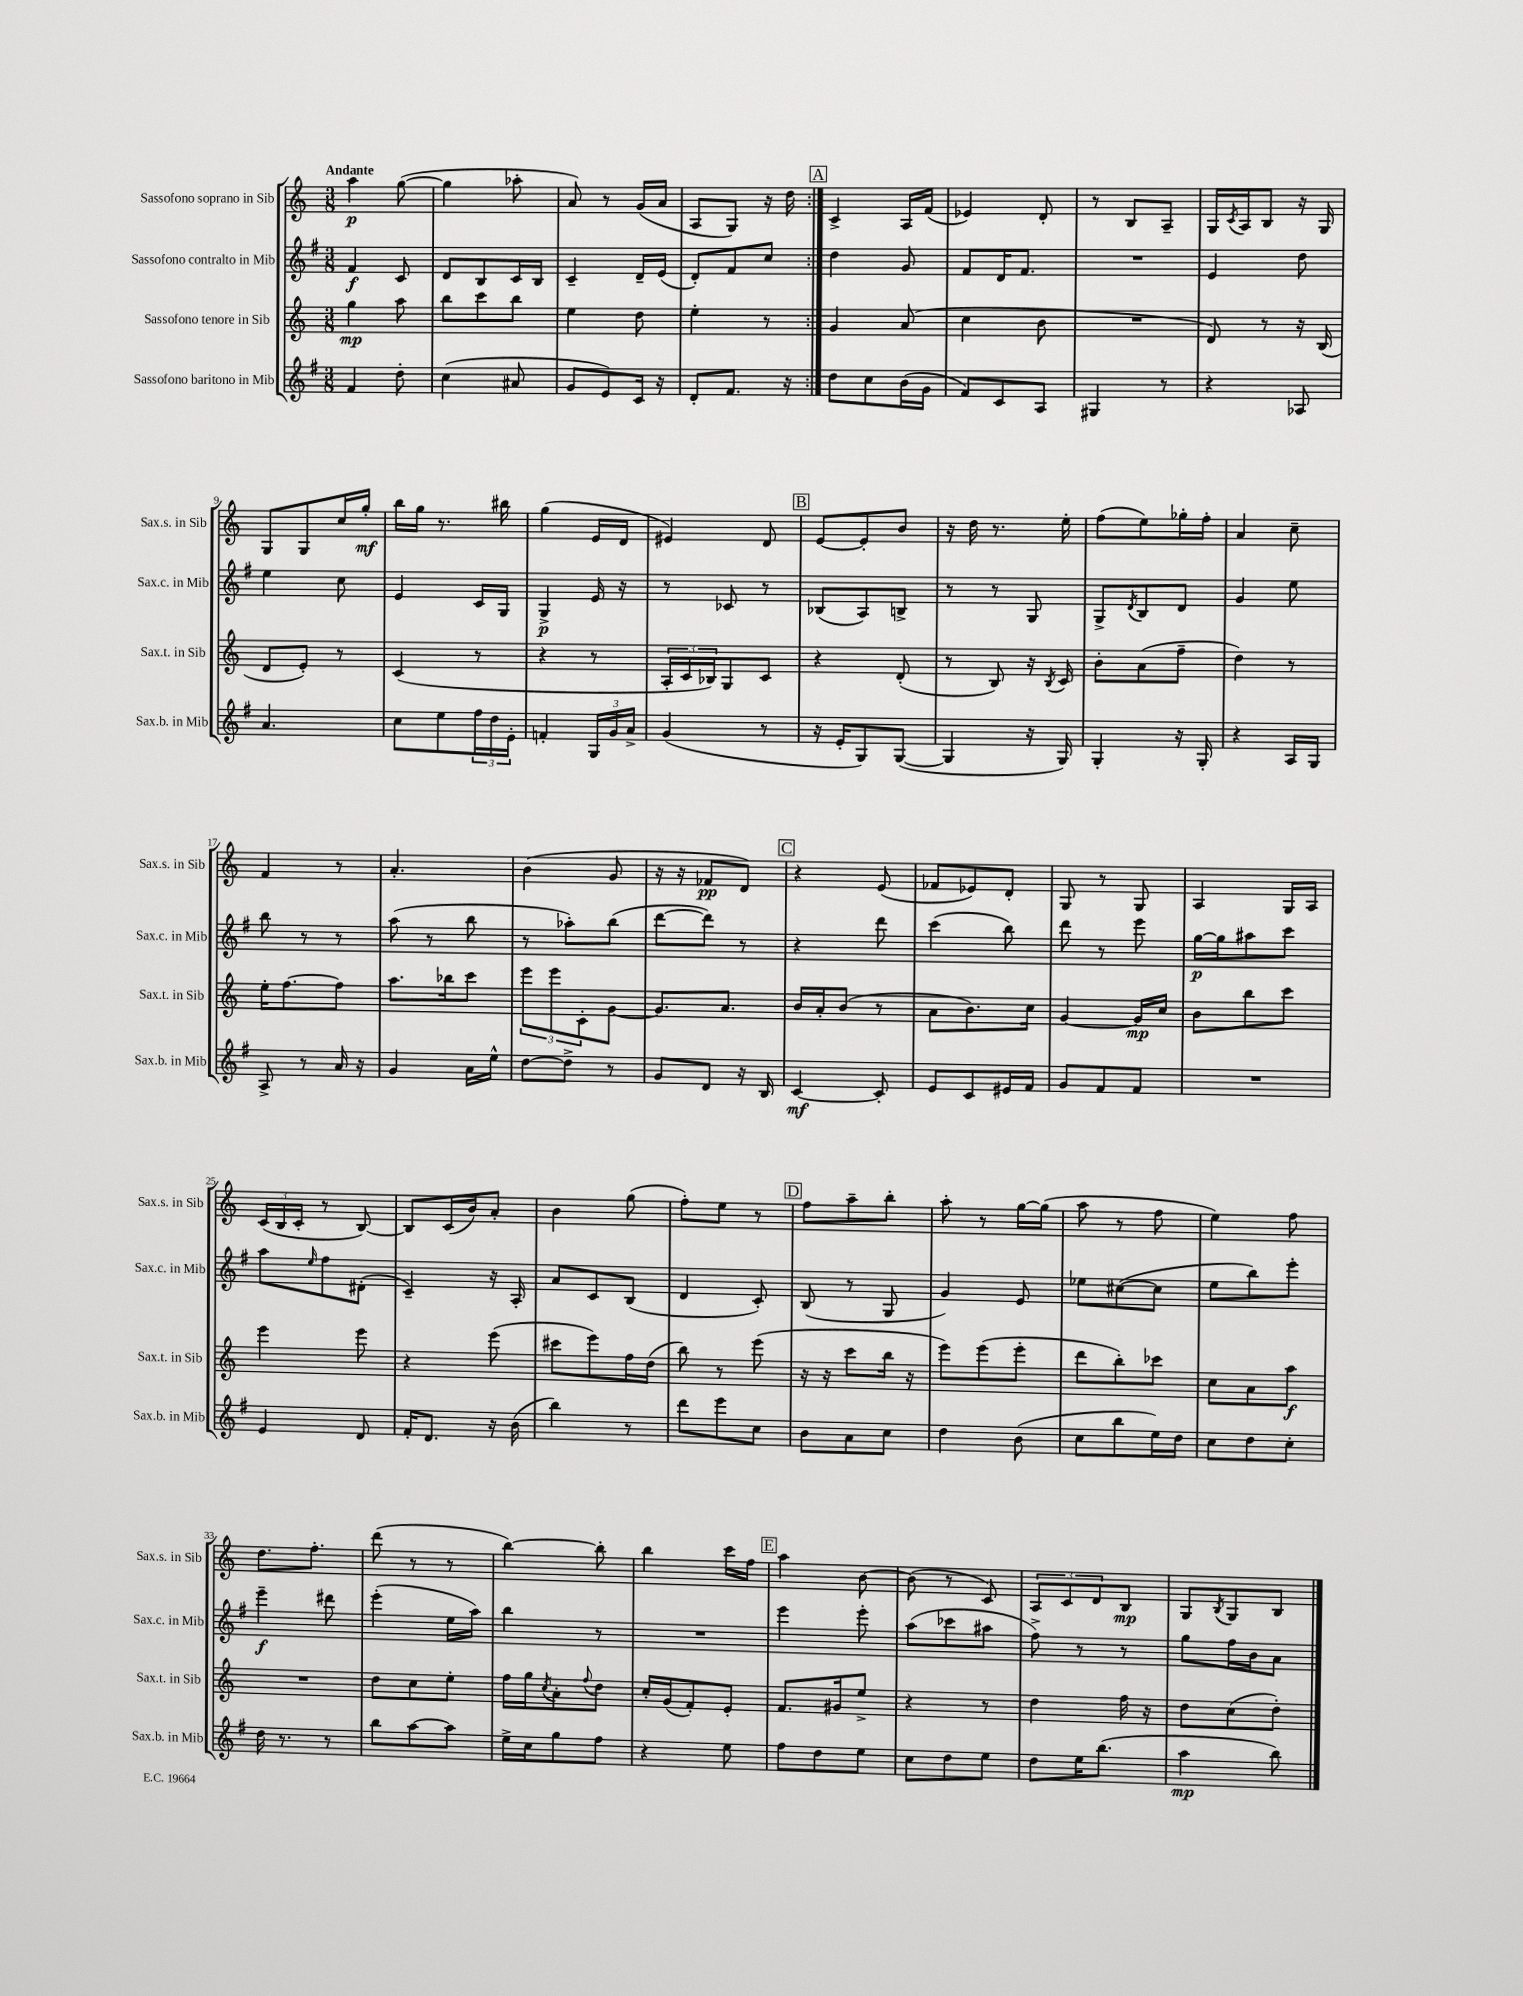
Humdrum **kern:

**kern	**dynam	**kern	**dynam	**kern	**dynam	**kern	**dynam
*part4	*part4	*part3	*part3	*part2	*part2	*part1	*part1
*staff4	*staff4	*staff3	*staff3	*staff2	*staff2	*staff1	*staff1
*I"Sassofono baritono in Mib	*	*I"Sassofono tenore in Sib	*	*I"Sassofono contralto in Mib	*	*I"Sassofono soprano in Sib	*
*I'Sax.b. in Mib	*	*I'Sax.t. in Sib	*	*I'Sax.c. in Mib	*	*I'Sax.s. in Sib	*
*clefG2	*	*clefG2	*	*clefG2	*	*clefG2	*
*k[f#]	*	*k[]	*	*k[f#]	*	*k[]	*
*M3/8	*	*M3/8	*	*M3/8	*	*M3/8	*
=1	=1	=1	=1	=1	=1	=1	=1
!	!	!	!	!	!	!LO:TX:a:B:t=Andante	!
4f#/	.	4gg\	mp	4f#/	f	4aa\	p
8dd'\	.	8aa\	.	8c/	.	([8gg\	.
=2	=2	=2	=2	=2	=2	=2	=2
(4cc\	.	8bb\L	.	8d/L	.	4gg\]	.
.	.	8ccc\	.	8B/	.	.	.
8a#X/	.	8bb\J	.	16c/L	.	8aa-X'\	.
.	.	.	.	16B/JJ	.	.	.
=3	=3	=3	=3	=3	=3	=3	=3
8g/L	.	4ee\	.	4c~/	.	8a/)	.
8e/)	.	.	.	.	.	8r	.
16c/Jk	.	8dd\	.	16d~/LL	.	(16g/LL	.
16r	.	.	.	(16e/JJ	.	16a/JJ	.
=4	=4	=4	=4	=4	=4	=4	=4
8d'/L	.	4ee'\	.	8d'/L)	.	8A/L	.
8.f#/J	.	.	.	8f#/	.	8G/J)	.
.	.	8r	.	8cc/J	.	16r	.
16r	.	.	.	.	.	16dd\	.
!!LO:REH:place=s1:t=A
=5:|!	=5:|!	=5:|!	=5:|!	=5:|!	=5:|!	=5:|!	=5:|!
8dd\L	.	4g/	.	4dd\	.	4c^/	.
8cc\	.	.	.	.	.	.	.
(16b\L	.	(8a/	.	8g/	.	16A/LL	.
16g\JJ	.	.	.	.	.	(16f/JJ	.
=6	=6	=6	=6	=6	=6	=6	=6
8f#/L)	.	4cc\	.	8f#/L	.	4e-X/)	.
8c/	.	.	.	16d/K	.	.	.
.	.	.	.	8.f#/J	.	.	.
8A/J	.	8b\	.	.	.	8d'/	.
=7	=7	=7	=7	=7	=7	=7	=7
4G#X/	.	4.r	.	4.r	.	8r	.
.	.	.	.	.	.	8B/L	.
8r	.	.	.	.	.	8A~/J	.
=8	=8	=8	=8	=8	=8	=8	=8
4r	.	8d/)	.	4e/	.	16G/LL	.
.	.	.	.	.	.	8qc/	.
.	.	.	.	.	.	16A/J	.
.	.	8r	.	.	.	8B/J	.
8A-X/	.	16r	.	8dd\	.	16r	.
.	.	(16B/	.	.	.	16G/	.
!!LO:LB:g=z
=9	=9	=9	=9	=9	=9	=9	=9
4.a/	.	8d/L	.	4ee\	.	8G/L	.
.	.	8e'/J)	.	.	.	8G/	.
.	.	8r	.	8cc\	.	16cc/L	.
.	.	.	.	.	.	16gg'/JJ	mf
=10	=10	=10	=10	=10	=10	=10	=10
8cc\L	.	(4c/	.	4e/	.	16bb\LL	.
.	.	.	.	.	.	16gg\JJ	.
8ee\	.	.	.	.	.	8.r	.
24ff#\L	.	8r	.	16c/LL	.	.	.
24dd\	.	.	.	.	.	.	.
.	.	.	.	16G/JJ	.	16bb#X\	.
24e'\JJ	.	.	.	.	.	.	.
=11	=11	=11	=11	=11	=11	=11	=11
4fn'/	.	4r	.	4G^/	p	(4gg\	.
24G/LL	.	8r	.	16e/	.	16e/LL	.
24g/	.	.	.	.	.	.	.
.	.	.	.	16r	.	16d/JJ	.
24a^/JJ	.	.	.	.	.	.	.
=12	=12	=12	=12	=12	=12	=12	=12
(4g/	.	24A'/LL	.	8r	.	4e#X/)	.
.	.	24c/	.	.	.	.	.
.	.	24B-X/J)	.	.	.	.	.
.	.	8G/	.	8c-X/	.	.	.
8r	.	8c/J	.	8r	.	8d/	.
!!LO:REH:place=s1:t=B
=13	=13	=13	=13	=13	=13	=13	=13
16r	.	4r	.	(8B-X/L	.	[8e/L	.
16e'/KL	.	.	.	.	.	.	.
8G/)	.	.	.	8A/)	.	8e'/]	.
([8G/J	.	(8d'/	.	8Bn^/J	.	8b/J	.
=14	=14	=14	=14	=14	=14	=14	=14
4G/]	.	8r	.	8r	.	16r	.
.	.	.	.	.	.	16dd\	.
.	.	8B/)	.	8r	.	8.r	.
16r	.	16r	.	8G/	.	.	.
.	.	8qB/	.	.	.	.	.
16G/)	.	16c/	.	.	.	16ee'\	.
=15	=15	=15	=15	=15	=15	=15	=15
4G'/	.	8b'\L	.	8G^/L	.	(8ff\L	.
.	.	.	.	8qd/	.	.	.
.	.	(8a\	.	8B/	.	8ee\)	.
16r	.	8ff~\J	.	8d/J	.	16gg-X'\L	.
16G'/	.	.	.	.	.	16ff'\JJ	.
=16	=16	=16	=16	=16	=16	=16	=16
4r	.	4dd\)	.	4g/	.	4a/	.
16A/LL	.	8r	.	8ee\	.	8cc~\	.
16G/JJ	.	.	.	.	.	.	.
!!LO:LB:g=z
=17	=17	=17	=17	=17	=17	=17	=17
8A^/	.	16ee'\KL	.	8bb\	.	4f/	.
.	.	[8.ff\	.	.	.	.	.
8r	.	.	.	8r	.	.	.
16a/	.	8ff\J]	.	8r	.	8r	.
16r	.	.	.	.	.	.	.
=18	=18	=18	=18	=18	=18	=18	=18
4g/	.	8.aa\L	.	(8aa\	.	4.a'/	.
.	.	.	.	8r	.	.	.
.	.	16bb-X\k	.	.	.	.	.
16a\LL	.	8ccc\J	.	8bb\	.	.	.
16ee^^\JJ	.	.	.	.	.	.	.
=19	=19	=19	=19	=19	=19	=19	=19
[8dd\L	.	12eee\L	.	8r	.	(4b\	.
.	.	12eee\	.	.	.	.	.
8dd^\J]	.	.	.	8aa-X'\L)	.	.	.
.	.	12c'\	.	.	.	.	.
8r	.	[8g\J	.	(8bb\J	.	8g/	.
=20	=20	=20	=20	=20	=20	=20	=20
8g/L	.	8.g/L]	.	[8ddd\L	.	16r	.
.	.	.	.	.	.	16r	.
8d/J	.	.	.	8ddd\J])	.	8f-X/L	pp
.	.	8.a/J	.	.	.	.	.
16r	.	.	.	8r	.	8d/J)	.
16B/	.	.	.	.	.	.	.
!!LO:REH:place=s1:t=C
=21	=21	=21	=21	=21	=21	=21	=21
[4c/	mf	16b/LL	.	4r	.	4r	.
.	.	16a'/J	.	.	.	.	.
.	.	(8b/J	.	.	.	.	.
8c'/]	.	8r	.	8ddd\	.	(8e/	.
=22	=22	=22	=22	=22	=22	=22	=22
8e/L	.	8a\L	.	(4ccc\	.	8f-X/L	.
8c/	.	8.b\)	.	.	.	8e-X/)	.
16e#X/L	.	.	.	8bb\)	.	8d'/J	.
16f#/JJ	.	16cc\Jk	.	.	.	.	.
=23	=23	=23	=23	=23	=23	=23	=23
8g/L	.	[4g/	.	8ddd\	.	8G/	.
8f#/	.	.	.	8r	.	8r	.
8f#/J	.	16g/LL]	mp	8eee\	.	8G/	.
.	.	16cc/JJ	.	.	.	.	.
=24	=24	=24	=24	=24	=24	=24	=24
4.r	.	8b\L	.	[16gg\LL	p	4A/	.
.	.	.	.	16gg\J]	.	.	.
.	.	8bb\	.	8aa#X\	.	.	.
.	.	8ccc\J	.	8ccc\J	.	16G/LL	.
.	.	.	.	.	.	16A/JJ	.
!!LO:LB:g=z
=25	=25	=25	=25	=25	=25	=25	=25
4e/	.	4eee\	.	8aa\L	.	(24c/LL	.
.	.	.	.	.	.	24B/	.
.	.	.	.	.	.	24c'/JJ	.
.	.	.	.	16qqee/	.	.	.
.	.	.	.	8ff#\	.	8r	.
8d/	.	8eee\	.	(8d#X'\J	.	[8B/)	.
=26	=26	=26	=26	=26	=26	=26	=26
16f#'/KL	.	4r	.	4c~/)	.	8B/L]	.
8.d/J	.	.	.	.	.	.	.
.	.	.	.	.	.	(16c/L	.
.	.	.	.	.	.	16b/J)	.
16r	.	(8eee\	.	16r	.	8a'/J	.
(16b\	.	.	.	16A'/	.	.	.
=27	=27	=27	=27	=27	=27	=27	=27
4bb\)	.	8ccc#X\L	.	8a/L	.	4b\	.
.	.	8eee\)	.	8c/	.	.	.
8r	.	16ff\L	.	(8B/J	.	(8gg\	.
.	.	(16dd\JJ	.	.	.	.	.
=28	=28	=28	=28	=28	=28	=28	=28
8ddd\L	.	8bb\)	.	4d/	.	8ff'\L)	.
8eee\	.	8r	.	.	.	8ee\J	.
8cc\J	.	(8eee\	.	8c'/)	.	8r	.
!!LO:REH:place=s1:t=D
=29	=29	=29	=29	=29	=29	=29	=29
8b\L	.	16r	.	(8B/	.	8ff\L	.
.	.	16r	.	.	.	.	.
8a\	.	8ccc\L	.	8r	.	8aa~\	.
8cc\J	.	16bb\Jk	.	8G/	.	8bb'\J	.
.	.	16r	.	.	.	.	.
=30	=30	=30	=30	=30	=30	=30	=30
4dd\	.	8eee\L)	.	4g/)	.	8aa'\	.
.	.	(8eee\	.	.	.	8r	.
(8b\	.	8eee'\J	.	8e/	.	[16gg\LL	.
.	.	.	.	.	.	(16gg\JJ]	.
=31	=31	=31	=31	=31	=31	=31	=31
8cc\L	.	8ddd\L	.	8ee-X\L	.	8aa\	.
8bb\	.	8bb'\)	.	([8cc#X\	.	8r	.
16ee\L)	.	8ccc-X\J	.	8cc#\J]	.	8ff\	.
16dd\JJ	.	.	.	.	.	.	.
=32	=32	=32	=32	=32	=32	=32	=32
8cc\L	.	8cc\L	.	8ee\L	.	4ee\)	.
8dd\	.	8a\	.	8bb\)	.	.	.
8cc'\J	.	8aa\J	f	8eee'\J	.	8ff\	.
!!LO:LB:g=z
=33	=33	=33	=33	=33	=33	=33	=33
16dd\	.	4.r	.	4eee~\	f	8.dd\L	.
8.r	.	.	.	.	.	.	.
.	.	.	.	.	.	8.ff'\J	.
8r	.	.	.	8ddd#X\	.	.	.
=34	=34	=34	=34	=34	=34	=34	=34
8bb\L	.	8dd\L	.	(4eee'\	.	(8ddd\	.
[8aa\	.	8cc\	.	.	.	8r	.
8aa\J]	.	8ee'\J	.	16ee\LL	.	8r	.
.	.	.	.	16aa\JJ)	.	.	.
=35	=35	=35	=35	=35	=35	=35	=35
16ee^\LL	.	16ff\LL	.	4bb\	.	[4bb\)	.
16cc\J	.	16gg\J	.	.	.	.	.
.	.	8qcc/	.	.	.	.	.
8gg\	.	8a'\	.	.	.	.	.
.	.	8qqff/	.	.	.	.	.
8ff#\J	.	8dd\J	.	8r	.	8bb'\]	.
=36	=36	=36	=36	=36	=36	=36	=36
4r	.	16cc'/LL	.	4.r	.	4bb\	.
.	.	(16g/J	.	.	.	.	.
.	.	8f'/)	.	.	.	.	.
8ee\	.	8e'/J	.	.	.	16ccc\LL	.
.	.	.	.	.	.	16ff\JJ	.
!!LO:REH:place=s1:t=E
=37	=37	=37	=37	=37	=37	=37	=37
8ff#\L	.	8.f/L	.	4eee\	.	4aa\	.
8dd\	.	.	.	.	.	.	.
.	.	16g#X/k	.	.	.	.	.
8ee\J	.	8ee^/J	.	8eee'\	.	[8b\	.
=38	=38	=38	=38	=38	=38	=38	=38
8cc\L	.	4r	.	(8aa\L	.	(8b\]	.
8dd\	.	.	.	8ccc-X\	.	8r	.
8ee\J	.	8r	.	8aa#X\J	.	8c/)	.
=39	=39	=39	=39	=39	=39	=39	=39
8dd\L	.	4dd\	.	8ff#^\)	.	12A/L	.
.	.	.	.	.	.	12c/	.
16ee\K	.	.	.	8r	.	.	.
.	.	.	.	.	.	12d/	.
(8.bb\J	.	.	.	.	.	.	.
.	.	16ff\	.	8r	.	8B/J	mp
.	.	16r	.	.	.	.	.
=40	=40	=40	=40	=40	=40	=40	=40
4aa\	mp	8dd\L	.	8gg\L	.	8G/L	.
.	.	.	.	.	.	8qB/	.
.	.	(8cc\	.	16ff#\L	.	8G/	.
.	.	.	.	16b\J	.	.	.
8bb\)	.	8dd'\J)	.	8a\J	.	8B/J	.
==	==	==	==	==	==	==	==
*-	*-	*-	*-	*-	*-	*-	*-
